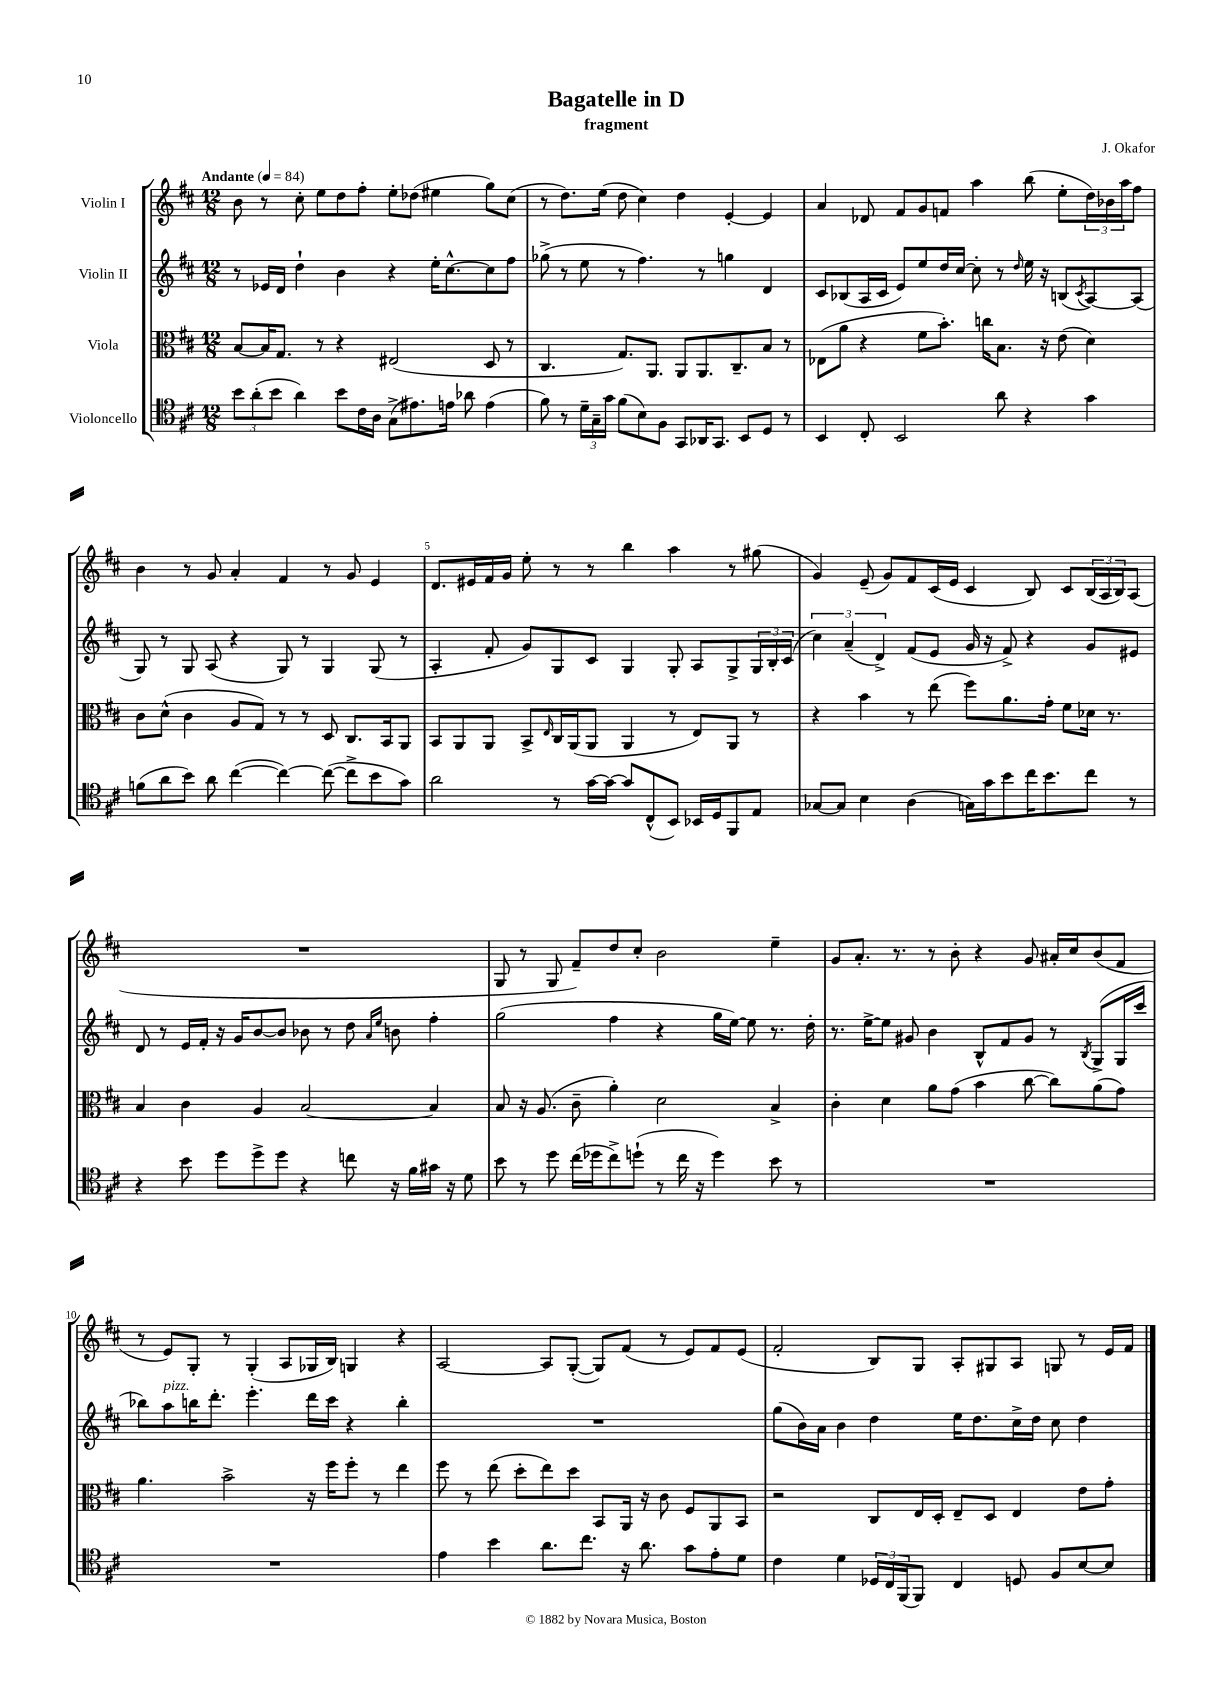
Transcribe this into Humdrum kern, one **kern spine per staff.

**kern	**kern	**kern	**kern
*staff4	*staff3	*staff2	*staff1
*clefC4	*clefC3	*clefG2	*clefG2
*k[f#c#]	*k[f#c#]	*k[f#c#]	*k[f#c#]
*M12/8	*M12/8	*M12/8	*M12/8
*MM84	*MM84	*MM84	*MM84
12b\L	[8B/L	8r	8b\
(12a'\	.	.	.
.	16B/]K	16e-/LL	8r
12b\J	.	.	.
.	8.G/J	16d/JJ	.
4a\)	.	4dd`\	8cc#'\
.	8r	.	8ee\L
8b\L	4r	4b\	8dd\
16c#\L	.	.	8ff#'\J
16A\JJ	.	.	.
(8G^\L	(2E#/	4r	8ee'\L
8.e#\)	.	.	(8dd-\J
.	.	16ee'\LK	4ee#\
16e\Jk	.	[8.cc#^^\	.
8a-\	.	.	.
(4e\	8D/	8cc#\]	8gg\L)
.	8r	8ff#\J	(8cc#\J
=	=	=	=
8f#\)	4.C#/	(8gg-^\	8r
8r	.	8r	8.dd\L)
24d~\LL	.	8ee\	.
24G~\	.	.	.
.	.	.	(16ee\Jk
24g\JJ	.	.	.
(8f#\L	8.G/L)	8r	8dd\
8B\)	.	4.ff#\)	4cc#\)
.	8.AA/J	.	.
8F#\J	.	.	.
8GG/L	8AA/L	.	4dd\
16AA-/K	8.AA/	8r	.
8.GG/J	.	.	.
.	.	4gg\	[4e'/
.	8.C#~/	.	.
8BB/L	.	.	.
8D/J	8B/J	4d/	4e/]
8r	8r	.	.
=	=	=	=
4BB/	(8E-\L	8c#/L	4a/
.	8a\J	(8B-/	.
8C#'/	4r	16A/L	8d-/
.	.	16c#/JJ	.
2BB/	.	8e/L)	8f#/L
.	8f#\L	8ee/	8g/
.	8.b'\J)	16dd/L	8f/J
.	.	[16cc#/JJ	.
.	.	8cc#'\]	4aa\
.	16cc\LK	.	.
8a\	8.B\J	8r	.
.	.	16qqdd/	.
4r	.	16ee\	(8bb\
.	16r	16r	.
.	(8e\	(8B/L	8ee'\L
.	.	8qc#/	.
4g\	4d\)	[8A/)	24dd\L)
.	.	.	24b-\
.	.	.	24aa\J
.	.	(8A/]J	8ff#\J
=	=	=	=
(8f\L	8c#\L	8G/)	4b\
8a\	(8d^^\J	8r	.
8b\J)	4c#\	8G/	8r
8a\	.	(8A/	8g/
([4cc#\	8A/L	4r	4a'/
.	8G/J)	.	.
4cc#\_)	8r	8G/)	4f#/
.	8r	8r	.
(8cc#\_	8D/	4G/	8r
8cc#^\]L	8.C#/L	.	8g/
8b\	.	(8G/	4e/
.	16BB/k	.	.
8g\J)	8AA/J	8r	.
=	=	=	=
2a\	8BB/L	4A'/	8.d/L
.	8AA/	.	.
.	.	.	16e#/L
.	8AA/J	8f#'/	16f#/
.	.	.	16g/JJ
.	8BB^/L	8g/L)	8ee'\
.	16qqE/	.	.
8r	16C#/L	8G/	8r
.	(16AA/J	.	.
[16g\LL	8AA/J	8c#/J	8r
16g\_JJ	.	.	.
8g/]L	4AA/	4G/	4bb\
(8C#^^/	.	.	.
8BB/J)	8r	8G'/	4aa\
16BB-/LL	8E/L)	8A/L	.
16D/J	.	.	.
8FF#/	8AA/J	8G^/	8r
8E/J	8r	24G/L	(8gg#\
.	.	24B'/	.
.	.	(24c#/JJ	.
=	=	=	=
[8G-/L	4r	6cc#\)	4g/)
8G-/]J	.	.	.
.	.	(6a~/	.
4B\	4b\	.	(8e~/
.	.	6d^/)	.
.	.	.	8g/L)
(4A\	8r	(8f#/L	8f#/
.	(8ee\	8e/J	(16c#/L
.	.	.	16e/JJ
16G\LL)	8ff#\L)	16g/	4c#/
16g\J	.	16r	.
8b\	8.a\	8f#^/)	.
16cc#\K	.	4r	8B/)
8.b\	16g'\Jk	.	.
.	8f#\L	.	8c#/L
8cc#\J	16d-\Jk	8g/L	(24B/L
.	.	.	24A/
.	8.r	.	.
.	.	.	24B/J)
8r	.	8e#/J	(8A/J
=	=	=	=
4r	4B/	8d/	1.r
.	.	8r	.
8b\	4c#\	16e/LL	.
.	.	16f#'/JJ	.
8dd\L	.	16r	.
.	.	16g/LK	.
8dd^\	4A/	[8b/	.
8dd\J	.	8b/]J	.
4r	[2B/	8b-\	.
.	.	8r	.
8cc\	.	8dd\	.
.	.	16qqa/LL	.
.	.	16qqee/JJ	.
16r	.	8b\	.
16f#\LL	.	.	.
16g#\JJ	4B/]	4ff#'\	.
16r	.	.	.
8d\	.	.	.
=	=	=	=
8b\	8B/	(2gg\	8G/
8r	16r	.	8r
.	(8.A/	.	.
8dd\	.	.	8G/
(16cc#\LL	8c#~\	.	8f#~/L)
16dd-\J	.	.	.
8cc#^\)	4a'\)	4ff#\	8dd/
(8dd`\J	.	.	8cc#'/J
8r	2d\	4r	2b\
16cc#\	.	.	.
16r	.	.	.
4dd\)	.	16gg\LL	.
.	.	[16ee\JJ)	.
.	.	8ee\]	.
8b\	4B^/	8.r	4ee~\
8r	.	.	.
.	.	16dd'\	.
=	=	=	=
1.r	4c#'\	8.r	8g/L
.	.	.	8.a'/J
.	.	[16ee^\LK	.
.	4d\	8ee\]J	.
.	.	.	8.r
.	.	8g#/	.
.	8a\L	4b\	8r
.	(8g\J	.	8b'\
.	4b\	8B^^/L	4r
.	.	8f#/	.
.	[8cc#\	8g#/J	8g/
.	8cc#\]L)	8r	16a#'/LL
.	.	.	16cc#/J
.	.	8qB/	.
.	(8a\	(8G^/L	(8b/
.	8g\J)	16G/L	8f#/J
.	.	16ccc#/JJ	.
=	=	=	=
1.r	4.a\	8bb-\L)	8r
.	.	8aa\	8e/L)
.	.	16bb\K	8G'/J
.	.	8.ddd'\J	.
.	2b^\	.	8r
.	.	4.eee'\	(4G'/
.	.	.	8A/L
.	16r	16ddd\LL	16G-/L
.	16ff#\LK	16ccc#\JJ	16B/JJ)
.	8ff#'\J	4r	4G/
.	8r	.	.
.	4ee\	4bb'\	4r
=	=	=	=
4e\	8ff#\	1.r	[2A/
.	8r	.	.
4b\	(8ee\	.	.
.	8dd'\L	.	.
8.a\L	8ee\)	.	8A/]L
.	8dd\J	.	([8G'/J
8.cc#\J	.	.	.
.	8BB/L	.	8G/]L)
16r	16AA/Jk	.	(8f#/J
8.a\	16r	.	.
.	8c#\	.	8r
8g\L	8F#/L	.	8e/L)
8e'\	8AA/	.	8f#/
8d\J	8BB/J	.	(8e/J
=	=	=	=
4c#\	2r	(8gg\L	2f#'/
.	.	16b\L)	.
.	.	16a\JJ	.
4d\	.	4b\	.
24D-/LL	8C#/L	4dd\	8B/L)
24C#/	.	.	.
(24FF#/J	.	.	.
8FF#/J)	16E/L	.	8G/J
.	16D'/JJ	.	.
4C#/	8E~/L	16ee\LK	8A'/L
.	.	8.dd\	.
.	8D/J	.	8G#/
8D/	4E/	16cc#^\L	8A/J
.	.	16dd\JJ	.
8F#/L	.	8cc#\	8G/
[8B/	8e\L	4dd\	8r
8B/]J	8g'\J	.	16e/LL
.	.	.	16f#/JJ
==	==	==	==
*-	*-	*-	*-
